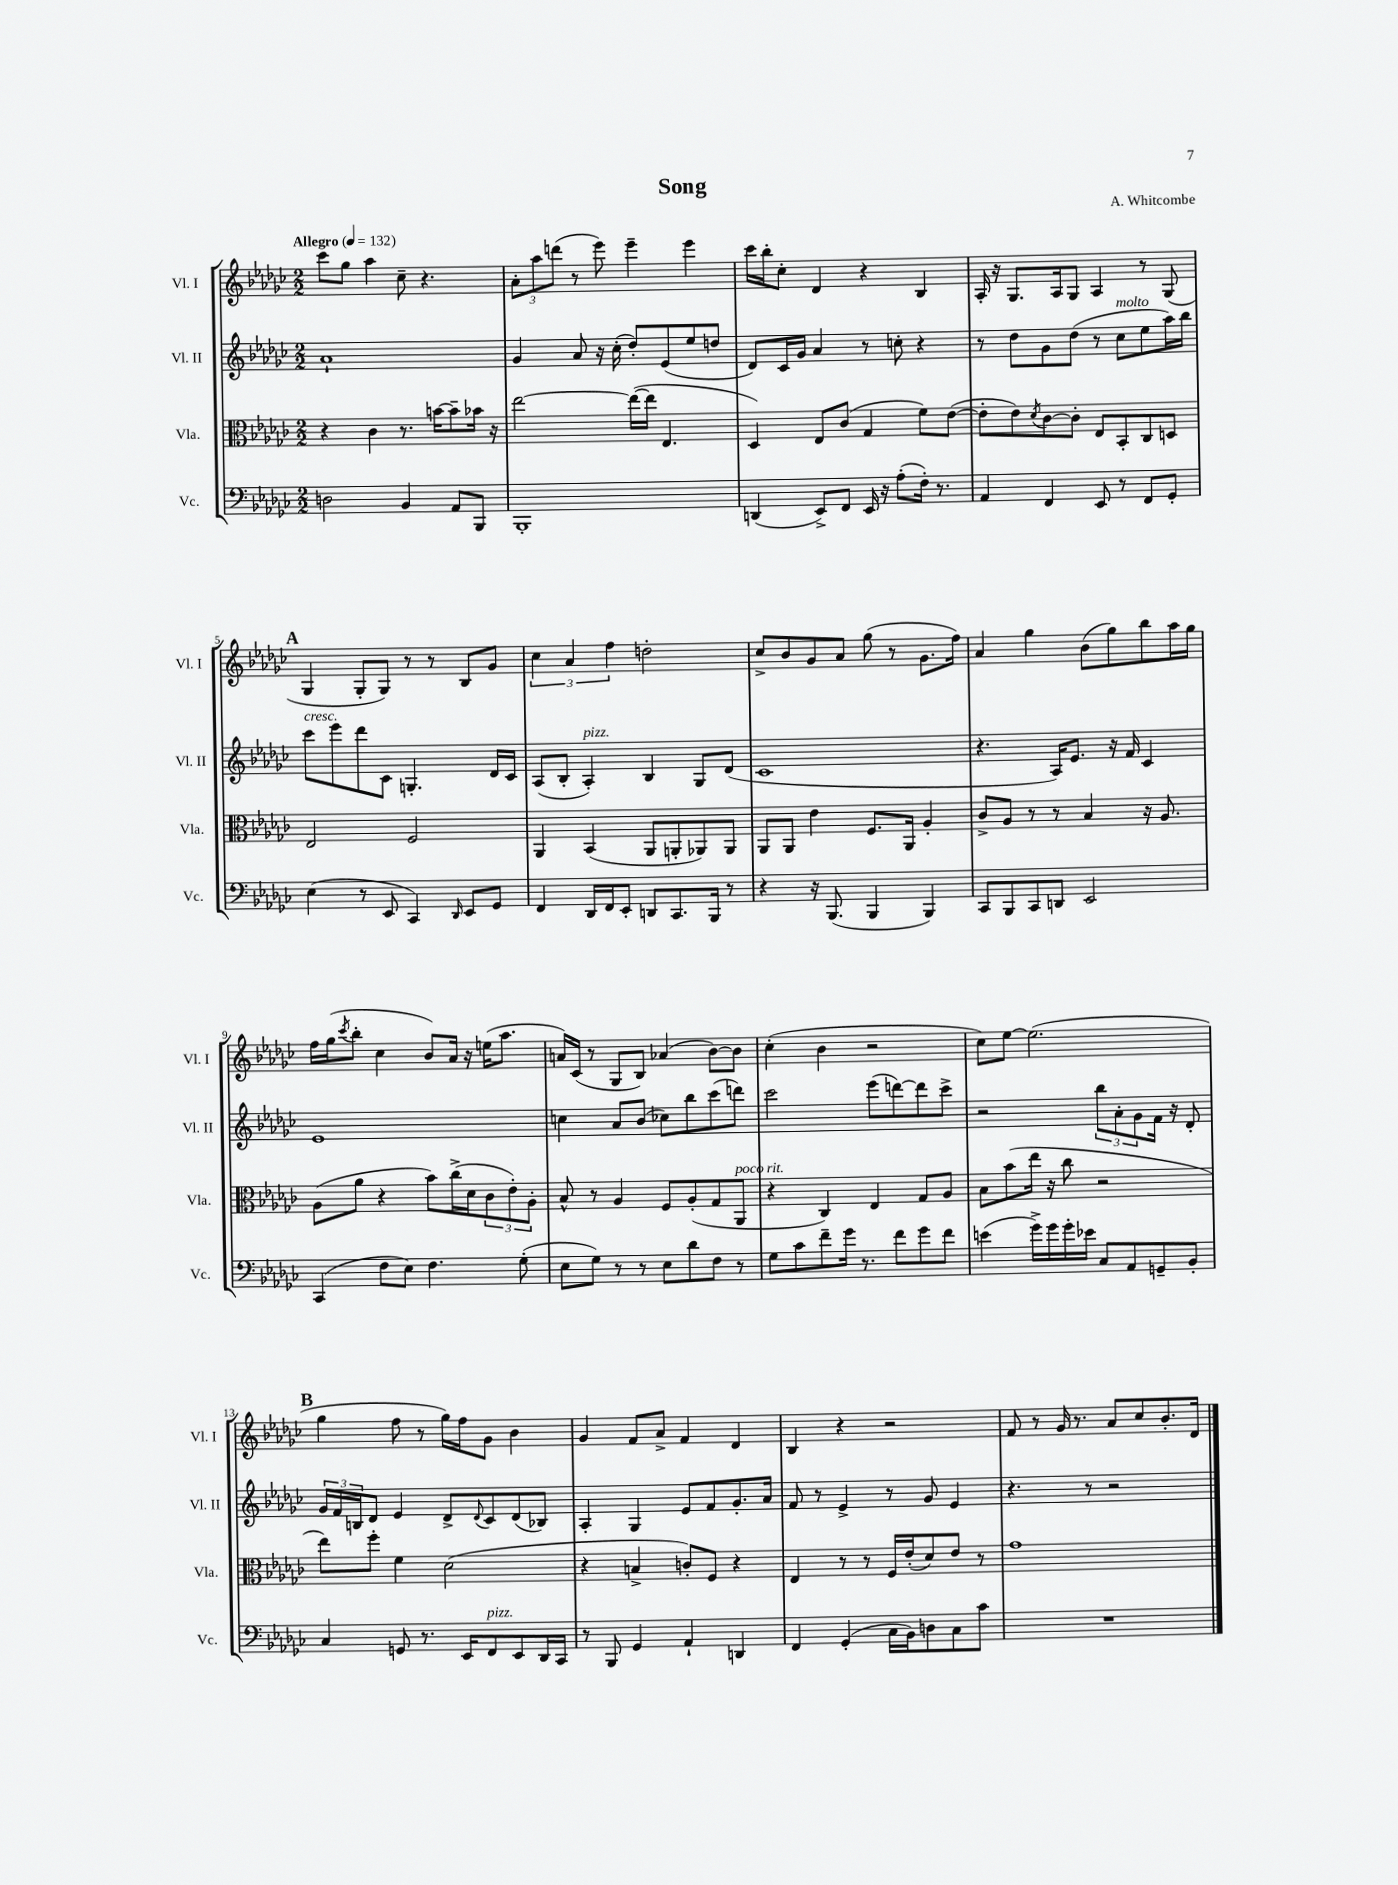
\header { title = "Song" composer = "A. Whitcombe" }
<<
\new StaffGroup <<
\new Staff = "s0" \with { instrumentName = "Vl. I" shortInstrumentName = "Vl. I" } {
    \clef treble \key ges \major \numericTimeSignature \time 2/2 \tempo "Allegro" 4 = 132
    ces'''8 ges''8 aes''4 ces''8-- r4. |
    \tuplet 3/2 { aes'8-. aes''8 d'''8( } r8 ees'''8) ees'''4-- ees'''4 |
    ces'''16 bes''16-. ces''8-. des'4 r4 bes4 |
    aes16-. r16 ges8. aes16 ges8 aes4 r8 ges8( |
    \mark \markup { \bold "A" } ges4 ges8-. ges8) r8 r8 bes8 ges'8 |
    \tuplet 3/2 { ces''4 aes'4 f''4 } d''2-. |
    ces''8-> bes'8 ges'8 aes'8 ges''8( r8 ges'8. f''16) |
    aes'4 ges''4 bes'8( ges''8) bes''8 aes''16 ges''16 |
    f''16 ges''16( \acciaccatura { ces'''8 } bes''8-. ces''4 bes'8) aes'16 r16 e''16( aes''8. |
    a'16) ces'16( r8 ges8 bes8) aes'4( bes'8~) bes'8 |
    ces''4-.( bes'4 r2 |
    ces''8) ees''8~ ees''2.( |
    \mark \markup { \bold "B" } ges''4 f''8 r8 ges''16) f''16 ges'8 bes'4 |
    ges'4 f'8 aes'8-> f'4 des'4 |
    bes4 r4 r2 |
    f'8 r8 ges'16 r8. aes'8 ces''8 bes'8.-. des'16 \bar "|." |
}
\new Staff = "s1" \with { instrumentName = "Vl. II" shortInstrumentName = "Vl. II" } {
    \clef treble \key ges \major \numericTimeSignature \time 2/2
    aes'1-! |
    ges'4 aes'8 r16 ces''16-.( des''8-.) ees'8( ees''8 d''8 |
    des'8) ces'16 ges'16 aes'4 r8 c''8-. r4 |
    r8 des''8 ges'8 des''8( r8 ces''8^\markup { \italic "molto" } ees''8 aes''16) bes''16 |
    \mark \markup { \bold "A" } ces'''8^\markup { \italic "cresc." } ees'''8 des'''8 ces'8 g4.-. des'16 ces'16 |
    aes8( bes8-. aes4-.^\markup { \italic "pizz." }) bes4 ges8 des'8( |
    ces'1 |
    r4. aes16) ees'8. r16 f'16 ces'4 |
    ees'1 |
    c''4 aes'8 bes'8( ces''8) bes''8 ces'''8( d'''8) |
    ces'''2 ees'''8( d'''8~) d'''8 ces'''8-> |
    r2 \tuplet 3/2 { bes''8 aes'8-. ges'8 } f'16 r16 des'8-. |
    \mark \markup { \bold "B" } \tuplet 3/2 { ges'16 f'16 b16 } des'8 ees'4 des'8-> \appoggiatura { des'8 } ces'8 des'8( bes8) |
    aes4-. ges4 ees'8 f'8 ges'8.-. aes'16 |
    f'8 r8 ees'4-> r8 ges'8 ees'4 |
    r4. r8 r2 \bar "|." |
}
\new Staff = "s2" \with { instrumentName = "Vla." shortInstrumentName = "Vla." } {
    \clef alto \key ges \major \numericTimeSignature \time 2/2
    r4 ces'4 r8. b'16~ b'8-- bes'16 r16 |
    ees''2~ ees''16~( ees''16 ees4. |
    des4) ees8 ces'8( ges4 f'8) ees'8~( |
    ees'8-. ees'8) \acciaccatura { des'8 } ces'8~ ces'8-. ees8 bes,8-. ces8 d8 |
    \mark \markup { \bold "A" } ees2 f2 |
    aes,4 bes,4( aes,8 a,8-. aes,8) aes,8 |
    aes,8 aes,8 ees'4 f8. aes,16 aes4-. |
    ces'8-> aes8 r8 r8 bes4 r16 aes8. |
    aes8( aes'8 r4 bes'8) ces''16->( des'16 \tuplet 3/2 { ces'8 ees'8-.) aes8-. } |
    bes8-^ r8 aes4 f8 aes8-.( ges8 aes,8^\markup { \italic "poco rit." } |
    r4 ces4) ees4 ges8 aes8 |
    bes8 bes'8( ees''16 r16 ces''8 r2 |
    \mark \markup { \bold "B" } ees''8) f''8-. f'4 des'2( |
    r4 b4-> c'8-.) f8 r4 |
    ees4 r8 r8 f16 ees'16-.( des'8) ees'8 r8 |
    ges'1 \bar "|." |
}
\new Staff = "s3" \with { instrumentName = "Vc." shortInstrumentName = "Vc." } {
    \clef bass \key ges \major \numericTimeSignature \time 2/2
    d2 bes,4 aes,8 bes,,8 |
    bes,,1-. |
    d,4( ees,8->) f,8 ees,16 r16 aes8-.( f16-.) r8. |
    aes,4 f,4 ees,8 r8 f,8 ges,8-. |
    \mark \markup { \bold "A" } ees4( r8 ees,8 ces,4) \grace { des,16 } ees,8 ges,8 |
    f,4 des,16 f,16 ees,8-. d,8 ces,8. bes,,16 r8 |
    r4 r16 bes,,8.( bes,,4 bes,,4) |
    ces,8 bes,,8 ces,8 d,8 ees,2 |
    ces,4( f8 ees8) f4. ges8-.( |
    ees8 ges8) r8 r8 ees8 des'8 f8 r8 |
    ges8 ces'8 f'8-- ges'16 r8. f'8 ges'8 f'8 |
    e'4( ges'16->) ges'16 ges'16-. ees'16 ces8 aes,8 g,8-- bes,8-. |
    \mark \markup { \bold "B" } ces4 g,8 r8. ees,16 f,8^\markup { \italic "pizz." } ees,8 des,16 ces,16 |
    r8 bes,,8 ges,4 aes,4-! d,4 |
    f,4 ges,4-.( ces16 bes,16) d8 ces8 ces'8 |
    R1 \bar "|." |
}
>>
>>
